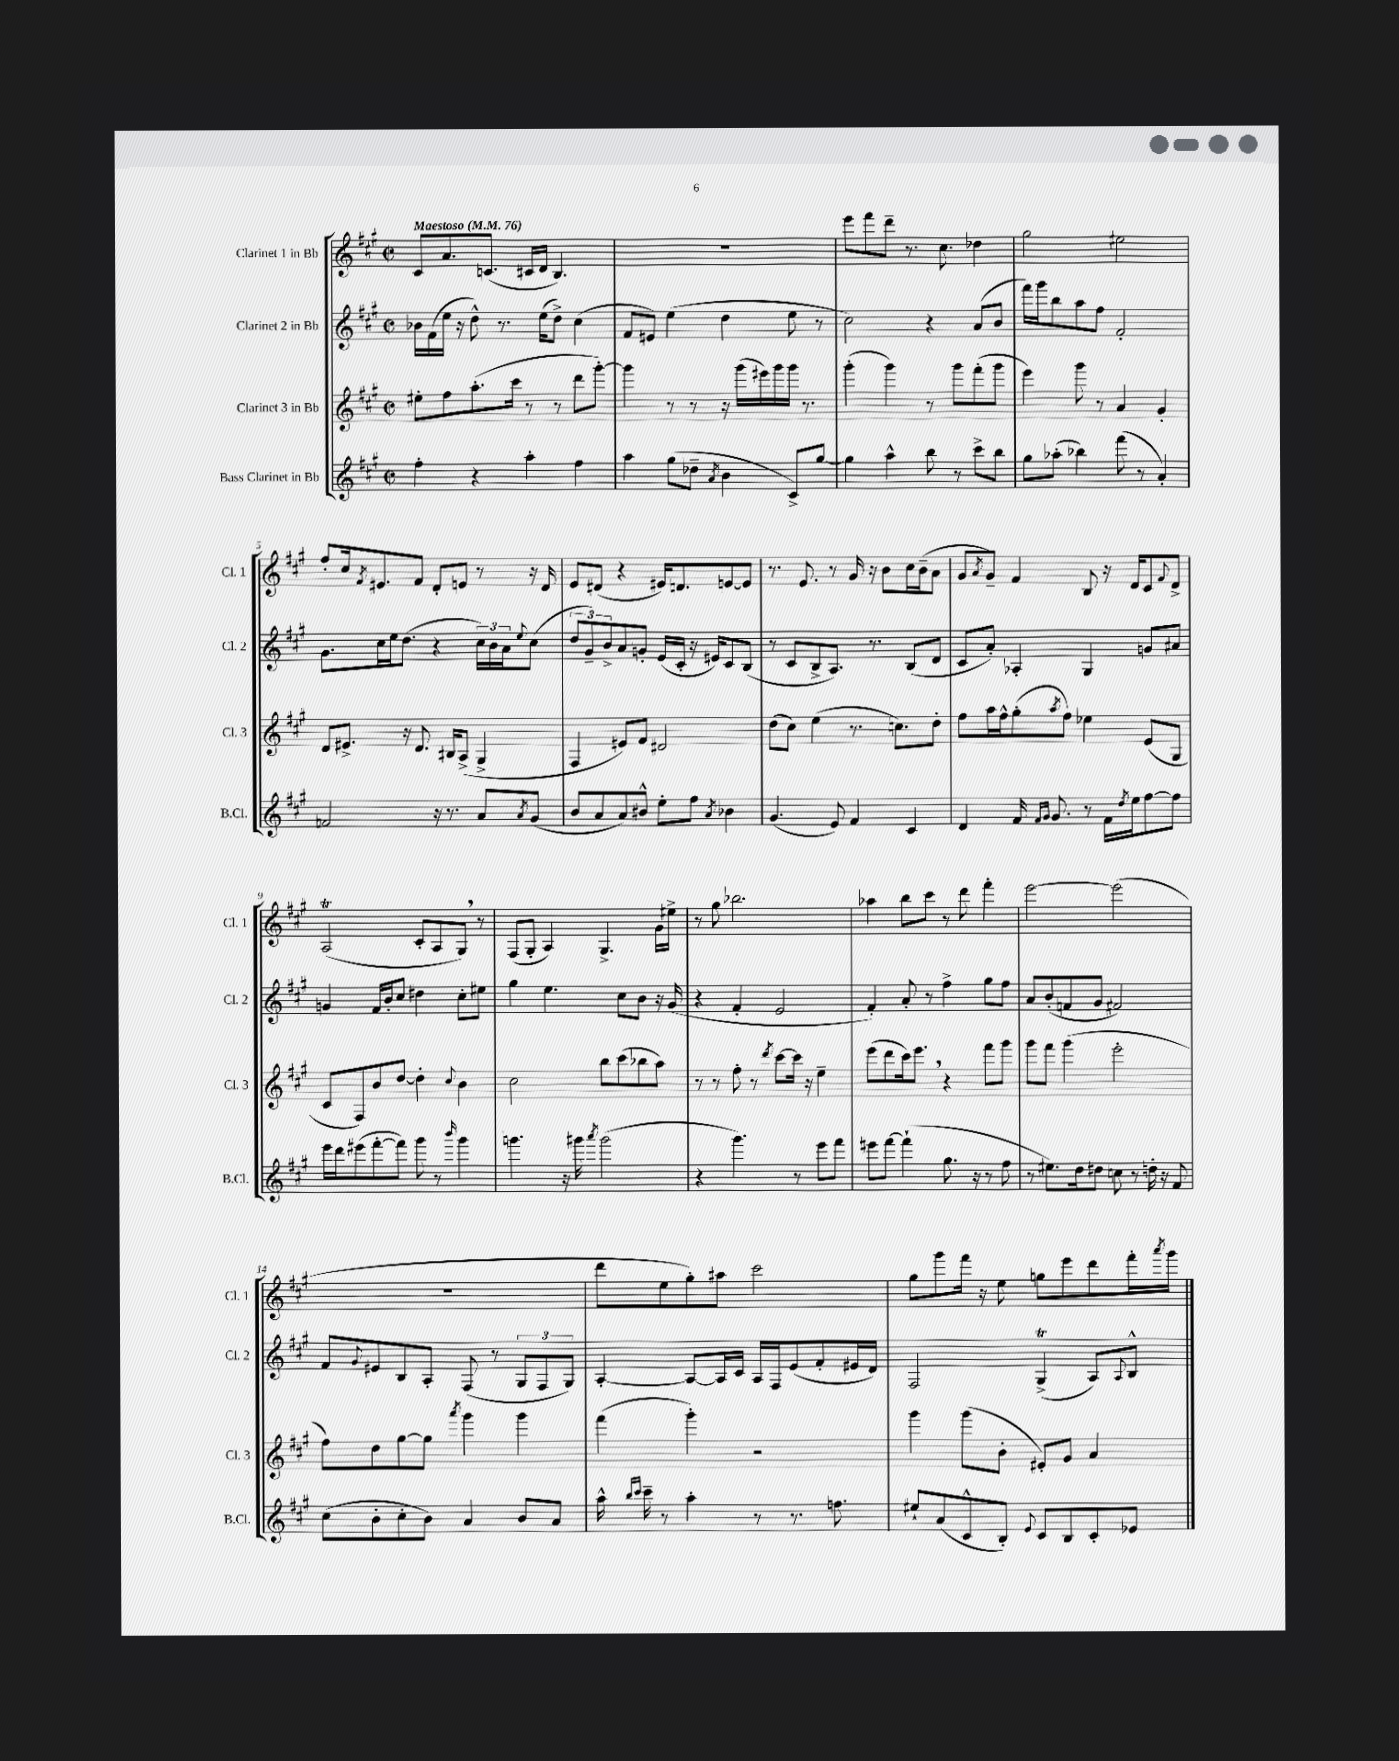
<<
\new StaffGroup <<
\new Staff = "s0" \with { instrumentName = "Clarinet 1 in Bb" shortInstrumentName = "Cl. 1" } {
    \clef treble \key a \major \defaultTimeSignature \time 2/2 \tempo "Maestoso" 4 = 76
    cis'8 a'8. c'8.( cis'16 d'16 b4.) |
    R1 |
    e'''8 fis'''8 d'''8-- r8. cis''8. des''4 |
    gis''2 eis''2 |
    fis''8-. cis''16 \acciaccatura { fis'8 } eis'8. fis'8 d'8-. e'8 r8 r16 d'16 |
    e'8 dis'8( r4 eis'16) d'8. e'8~ e'8 |
    r8. e'8. r8 gis'16 r16 b'8 cis''16 b'16--( a'8 |
    gis'8 \acciaccatura { a'8 } gis'8--) fis'4 b8 r16 d'16 cis'8 \appoggiatura { fis'8 } d'8-> |
    a2\trill( cis'8-. a8 gis8) \breathe r8 |
    fis8( gis8-. a4) gis4.-> gis'16 eis''16-> |
    r8 gis''8 bes''2. |
    aes''4 b''8 cis'''8 r8 d'''8 fis'''4-. |
    e'''2~ e'''2( |
    R1 |
    d'''8 e''8 gis''8-.) ais''8 cis'''2 |
    gis''8 gis'''8 fis'''16 r16 e''8 g''8 e'''8 d'''8 fis'''16-. \acciaccatura { a'''8 } gis'''16 \bar "|." |
}
\new Staff = "s1" \with { instrumentName = "Clarinet 2 in Bb" shortInstrumentName = "Cl. 2" } {
    \clef treble \key a \major \defaultTimeSignature \time 2/2
    bes'16 fis'16( e''16 r16 d''8-^) r8. e''16( d''8->) cis''4( |
    fis'8 eis'8) e''4( d''4 e''8 r8 |
    cis''2) r4 a'8( b'8 |
    fis'''16) gis'''16 b''8 a''8 fis''8 fis'2-. |
    gis'8. cis''16 e''16 d''8.( r4 \tuplet 3/2 { cis''16) b'16 a'16 } \appoggiatura { e''8 } cis''8( |
    \tuplet 3/2 { d''8 gis'8--) b'8-> } a'8 g'8-. e'16( cis'16-. r16 eis'16) cis'8 b8( |
    r8 cis'8 b8-> a8.) r8. b8( d'8 |
    cis'8 a'8-.) aes4-. gis4 g'8 ais'8 |
    g'4 fis'16 b'16-. cis''8 dis''4 cis''8-. eis''8 |
    gis''4 e''4. cis''8 b'8 r16 gis'16( |
    r4 fis'4-. e'2 |
    fis'4-.) a'8-. r8 fis''4-> gis''8 fis''8 |
    a'8 b'8-.( f'8 gis'8 fis'2) |
    fis'8 \appoggiatura { gis'8 } eis'8 b8 a8-. fis8( r8 \tuplet 3/2 { gis8 fis8 gis8) } |
    a4~-. a8~ a16 cis'16 a16 fis16 e'8( fis'8-. eis'16 d'16) |
    fis2 gis4->\trill( a8) \appoggiatura { a8 } b8-^ \bar "|." |
}
\new Staff = "s2" \with { instrumentName = "Clarinet 3 in Bb" shortInstrumentName = "Cl. 3" } {
    \clef treble \key a \major \defaultTimeSignature \time 2/2
    eis''8-. fis''8 a''8.-.( cis'''16 r8 r8 d'''8 gis'''8~-.) |
    gis'''4 r8 r8 r16 gis'''16( eis'''16) gis'''16 gis'''16 r8. |
    gis'''4-.( gis'''4) r8 gis'''8 fis'''8-.( gis'''8 |
    e'''4) gis'''8 r8 a'4 gis'4-. |
    d'8 eis'8.-> r16 d'8. bis16 a8->( gis4-> |
    fis4 eis'8) fis'8 dis'2 |
    d''8( cis''8) e''4( r8. c''8.) d''8-. |
    fis''8 a''16 fis''16-^ gis''8-.( \acciaccatura { a''8 } fis''8) ees''4 e'8( gis8 |
    cis'8 fis8) b'8 d''8~ d''4-. \appoggiatura { cis''8 } b'4 |
    cis''2 b''8 cis'''8( bes''8 a''8) |
    r8 r8 fis''8-. r8 \acciaccatura { d'''8 } cis'''8~ cis'''16 r16 e''4-- |
    e'''8( d'''8 cis'''16) e'''8. \breathe r4 fis'''8 gis'''8 |
    gis'''8 fis'''8 gis'''4( e'''2-. |
    fis''8) d''8 gis''8~ gis''8 \acciaccatura { a'''8 } gis'''4 gis'''4 |
    fis'''4( gis'''4-.) r2 |
    gis'''4 gis'''8( b'8-. eis'8-.) gis'8 a'4 \bar "|." |
}
\new Staff = "s3" \with { instrumentName = "Bass Clarinet in Bb" shortInstrumentName = "B.Cl." } {
    \clef treble \key a \major \defaultTimeSignature \time 2/2
    fis''4-. r4 a''4-. fis''4 |
    a''4 gis''8( des''8-- \acciaccatura { a'8 } b'4 cis'8->) gis''8~ |
    gis''4 a''4-^ b''8 r8 cis'''8-> b''8 |
    gis''8 aes''8-.( bes''4) fis'''8( r8 a'4-.) |
    f'2 r16 r8. a'8 \acciaccatura { a'8 } gis'8( |
    b'8 a'8 a'8) bis'8-^ e''8-. fis''8 \acciaccatura { a'8 } bes'4 |
    gis'4.( e'8) fis'4 cis'4 |
    d'4 fis'16 \grace { fis'16 gis'16 } gis'8. r8 fis'16 \acciaccatura { d''8 } e''16 fis''8~ fis''8 |
    e'''16 d'''16 eis'''8( fis'''8~-. fis'''8) gis'''8 r8 \grace { b'''16 } gis'''4 |
    g'''4. r16 gis'''16 \acciaccatura { a'''8 } gis'''2( |
    r4 gis'''4.) r8 e'''8 fis'''8 |
    eis'''8 fis'''8~ fis'''4-!( gis''8. r16 r8 fis''8 |
    r8 eis''8.) d''16 dis''8 c''8 r8 d''16-. r16 fis'8 |
    cis''8( b'8-. cis''8-. b'8) a'4 b'8 a'8 |
    a''16-^ \grace { b''16 cis'''16 } cis'''16-- r8 a''4-. r8 r8. f''8. |
    eis''8-! a'8( cis'8-^ b8-.) \appoggiatura { e'8 } cis'8 b8 cis'8-. ees'8 \bar "|." |
}
>>
>>
